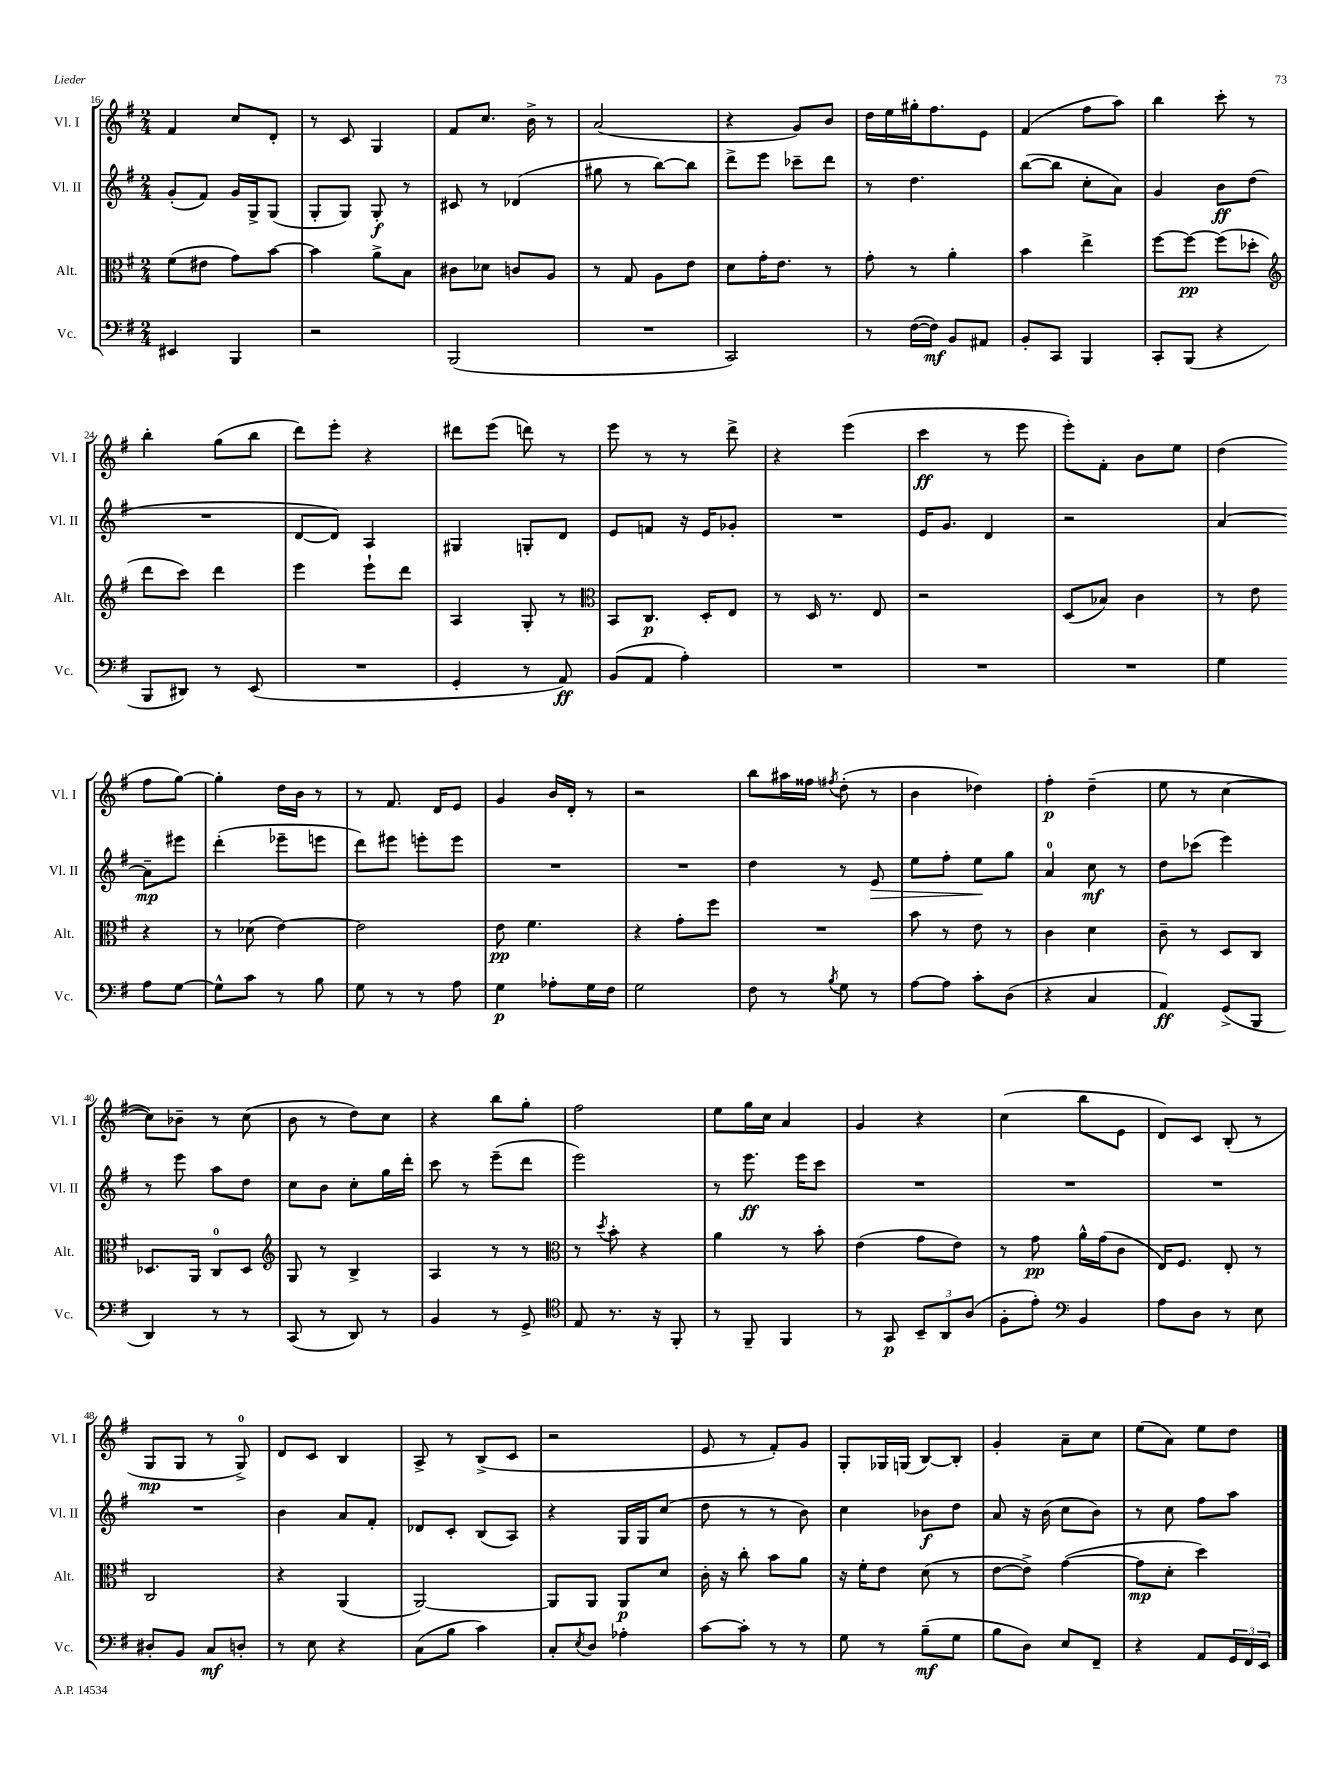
<<
\new StaffGroup <<
\new Staff = "s0" \with { instrumentName = "Vl. I" shortInstrumentName = "Vl. I" } {
    \clef treble \key g \major \numericTimeSignature \time 2/4
    fis'4 c''8 d'8-. |
    r8 c'8 g4 |
    fis'8 c''8. b'16-> r8 |
    a'2( |
    r4 g'8) b'8 |
    d''16 e''16 gis''16-. fis''8. e'8 |
    fis'4( fis''8 a''8) |
    b''4 c'''8-. r8 |
    b''4-. g''8( b''8 |
    d'''8) e'''8-. r4 |
    dis'''8 e'''8( d'''8) r8 |
    e'''8 r8 r8 d'''8-> |
    r4 e'''4( |
    c'''4\ff r8 e'''8 |
    e'''8-.) fis'8-. b'8 e''8 |
    d''4( fis''8 g''8~) |
    g''4-. d''16 b'16 r8 |
    r8 fis'8. d'16 e'8 |
    g'4 b'16 d'16-. r8 |
    r2 |
    b''8 ais''16 fisis''16 \acciaccatura { fis''8 } d''8-.( r8 |
    b'4 des''4) |
    fis''4-.\p d''4--( |
    e''8 r8 c''4~ |
    c''8) bes'8-- r8 c''8( |
    b'8 r8 d''8) c''8 |
    r4 b''8 g''8-. |
    fis''2 |
    e''8 g''16 c''16 a'4 |
    g'4 r4 |
    c''4( b''8 e'8 |
    d'8) c'8 b8-.( r8 |
    g8\mp g8 r8 g8-0->) |
    d'8 c'8 b4 |
    a8-> r8 b8->( c'8 |
    r2 |
    e'8 r8 fis'8-.) g'8 |
    g8-. ges16 g16( b8~) b8-. |
    g'4-. a'8-- c''8 |
    e''8( a'8) e''8 d''8 \bar "|." |
}
\new Staff = "s1" \with { instrumentName = "Vl. II" shortInstrumentName = "Vl. II" } {
    \clef treble \key g \major \numericTimeSignature \time 2/4
    g'8-.( fis'8) g'16 g16-> g8( |
    g8-. g8) g8-.\f r8 |
    cis'8 r8 des'4( |
    gis''8 r8 b''8~) b''8 |
    d'''8-> e'''8 ces'''8-- d'''8 |
    r8 d''4. |
    b''8~( b''8 c''8-. a'8) |
    g'4 b'8\ff d''8( |
    R2 |
    d'8~ d'8) a4 |
    gis4 g8-. d'8 |
    e'8 f'8 r16 e'16 ges'8-. |
    R2 |
    e'16 g'8. d'4 |
    r2 |
    a'4~ a'8--\mp eis'''8 |
    d'''4-.( ees'''8-- e'''8 |
    d'''8) eis'''8 e'''8-. e'''8 |
    R2 |
    R2 |
    d''4 r8 e'8\> |
    e''8 fis''8-. e''8\! g''8 |
    a'4-0 c''8\mf r8 |
    d''8 ces'''8( e'''4) |
    r8 e'''8 a''8 d''8 |
    c''8 b'8 c''8-. g''16 d'''16-. |
    c'''8 r8 e'''8--( d'''8 |
    e'''2) |
    r8 e'''8.\ff e'''16 c'''8 |
    R2 |
    R2 |
    R2 |
    R2 |
    b'4 a'8 fis'8-. |
    des'8 c'8-. b8( a8) |
    r4 g16 g16 c''8( |
    d''8 r8 r8 b'8) |
    c''4 bes'8\f d''8 |
    a'8 r16 b'16( c''8 b'8) |
    r8 c''8 fis''8 a''8 \bar "|." |
}
\new Staff = "s2" \with { instrumentName = "Alt." shortInstrumentName = "Alt." } {
    \clef alto \key g \major \numericTimeSignature \time 2/4
    fis'8( eis'8 g'8) b'8~ |
    b'4 a'8-> b8 |
    cis'8 des'8 c'8 a8 |
    r8 g8 a8 e'8 |
    d'8 g'16-. e'8. r8 |
    g'8-. r8 a'4-. |
    b'4 e''4-> |
    fis''8~ fis''8~\pp fis''8( des''8-. |
    \clef treble d'''8 c'''8) d'''4 |
    e'''4 e'''8-! d'''8 |
    a4 g8-. r8 |
    \clef alto b,8 c8.\p d16-. e8 |
    r8 d16 r8. e8 |
    r2 |
    d8( bes8) c'4 |
    r8 e'8 r4 |
    r8 des'8( e'4~) |
    e'2 |
    e'8\pp fis'4. |
    r4 g'8-. fis''8 |
    R2 |
    b'8 r8 e'8 r8 |
    c'4 d'4 |
    c'8-- r8 d8 c8 |
    des8. a,16 c8-0 des8 |
    \clef treble g8 r8 b4-> |
    a4 r8 r8 |
    \clef alto r8 \acciaccatura { d''8 } b'8-. r4 |
    a'4 r8 b'8-. |
    e'4( g'8 e'8) |
    r8 g'8\pp a'16-^ g'16( c'8 |
    e16) fis8. e8-. r8 |
    c2 |
    r4 a,4( |
    a,2~) |
    a,8 a,8 a,8\p d'8 |
    c'16-. r16 c''8-. b'8 a'8 |
    r16 fis'16-. e'8 d'8( r8 |
    e'8~ e'8->) g'4~( |
    g'8\mp d'8-. d''4) \bar "|." |
}
\new Staff = "s3" \with { instrumentName = "Vc." shortInstrumentName = "Vc." } {
    \clef bass \key g \major \numericTimeSignature \time 2/4
    eis,4 b,,4 |
    r2 |
    b,,2( |
    R2 |
    c,2) |
    r8 fis16~( fis16\mf) b,8 ais,8 |
    b,8-. c,8 b,,4 |
    c,8-. b,,8( r4 |
    b,,8 dis,8) r8 e,8( |
    R2 |
    g,4-. r8 a,8\ff) |
    b,8( a,8 a4-.) |
    R2 |
    R2 |
    R2 |
    g4 a8 g8~ |
    g8-^ c'8 r8 b8 |
    g8 r8 r8 a8 |
    g4\p aes8-. g16 fis16 |
    g2 |
    fis8 r8 \acciaccatura { b8 } g8 r8 |
    a8~ a8 c'8-. d8( |
    r4 c4 |
    a,4\ff) g,8->( b,,8 |
    d,4) r8 r8 |
    c,8( r8 d,8) r8 |
    b,4 r8 g,8-> |
    \clef tenor e8 r8. r16 fis,8-. |
    r8 fis,8-- fis,4 |
    r8 g,8\p \tuplet 3/2 { b,8-- a,8 a8( } |
    fis8-. e'8-.) \clef bass b,4 |
    a8 d8 r8 e8 |
    dis8-. b,8 c8\mf d8-. |
    r8 e8 r4 |
    c8( b8 c'4) |
    c8-. \acciaccatura { e8 } d8 aes4-. |
    c'8~ c'8-. r8 r8 |
    g8 r8 b8--\mf( g8 |
    b8 d8) e8 fis,8-- |
    r4 a,8 \tuplet 3/2 { g,16 fis,16 e,16 } \bar "|." |
}
>>
>>
\layout { \context { \Score currentBarNumber = #16 } }
